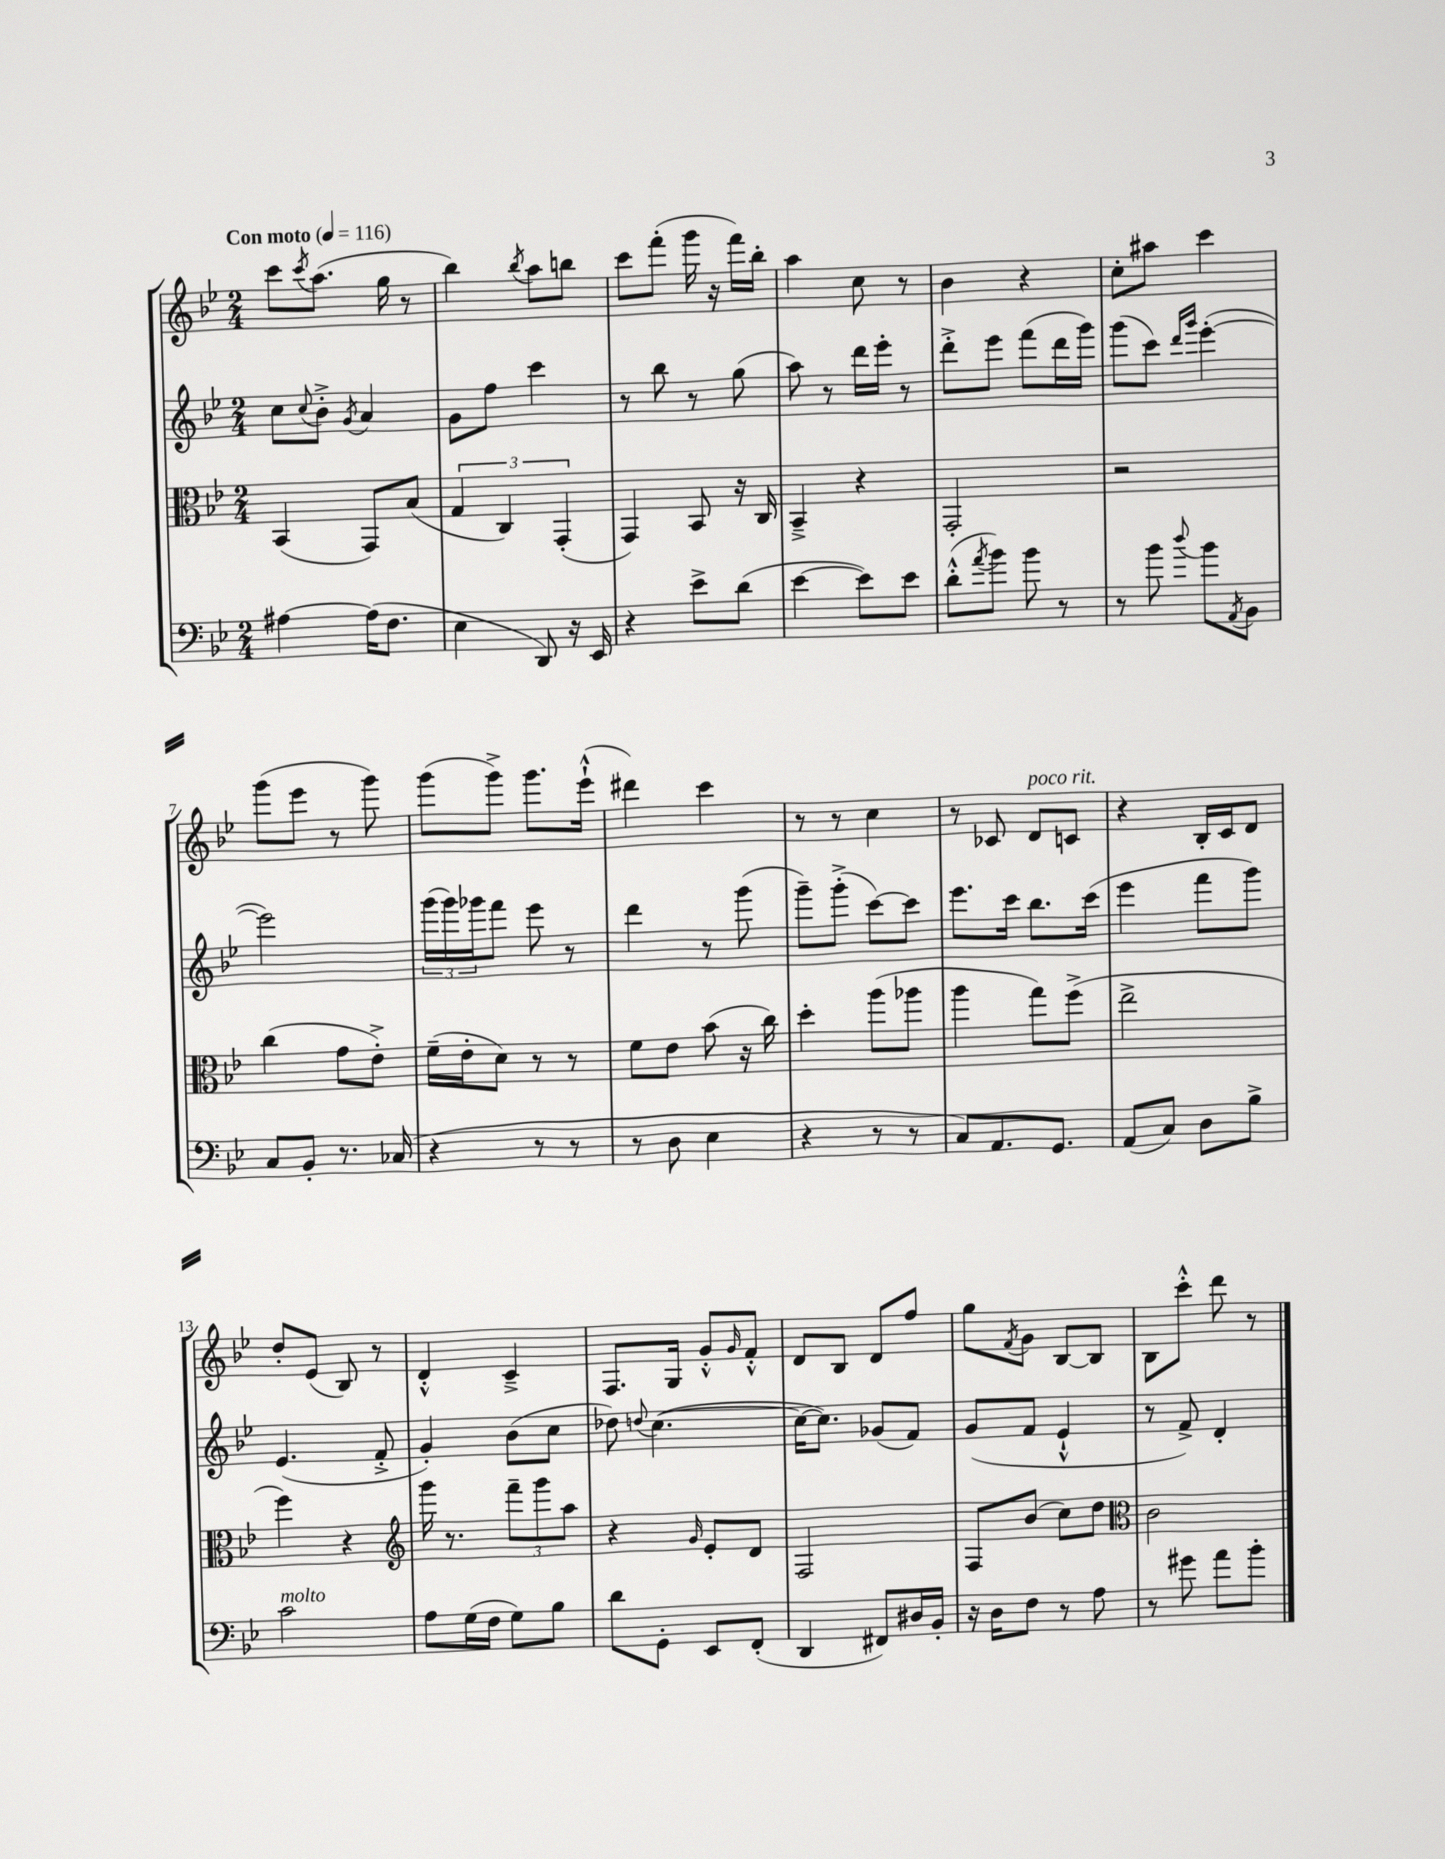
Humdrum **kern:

**kern	**kern	**kern	**kern
*staff4	*staff3	*staff2	*staff1
*clefF4	*clefC3	*clefG2	*clefG2
*k[b-e-]	*k[b-e-]	*k[b-e-]	*k[b-e-]
*M2/4	*M2/4	*M2/4	*M2/4
*MM116	*MM116	*MM116	*MM116
[4A#	(4BB-	8cc	8ccc
.	.	8qqcc	8qccc
.	.	8b-'^	(8.aa
.	.	8qg	.
(16A#]	8GG)	4a	.
8.F	.	.	16gg
.	(8B-	.	8r
=	=	=	=
4E-	6G	8g	4bb-)
.	.	8ff	.
.	6C)	.	.
.	.	.	8qbb-
8DD)	.	4ccc	8aa
.	(6GG'	.	.
16r	.	.	8bb
16EE-	.	.	.
=	=	=	=
4r	4GG)	8r	8ccc
.	.	8bb-	(8fff'
8e-^	8BB-	8r	16ggg
.	.	.	16r
(8d	16r	(8gg	16fff)
.	16C	.	16bb-'
=	=	=	=
[4e-	4BB-~^	8aa)	4aa
.	.	8r	.
8e-])	4r	16ddd	8cc
.	.	16eee-'	.
8e-	.	8r	8r
=	=	=	=
(8d'^^	2GG'	8ddd'^	4b-
8qa	.	.	.
8b-)	.	8eee-	.
8b-	.	(8fff	4r
8r	.	16ddd	.
.	.	16ggg)	.
=	=	=	=
8r	2r	(8ggg	8cc'
8b-	.	8ccc)	8aa#
.	.	16qqddd	.
8qqdd	.	16qqggg	.
8b-	.	([4eee-'	4ccc
8qAA	.	.	.
8BB-	.	.	.
=	=	=	=
8C	(4cc	2eee-])	(8ggg
8BB-'	.	.	8eee-
8.r	8g	.	8r
.	8e-'^)	.	8ggg)
(16C-	.	.	.
=	=	=	=
4r	(16f~	(24ggg	(8ggg
.	.	24ggg)	.
.	16e-'	.	.
.	.	24ggg-	.
.	8d)	8fff	8ggg^)
8r	8r	8eee-	8.ggg
8r	8r	8r	.
.	.	.	(16eee-`^^
=	=	=	=
8r	8f	4ddd	4ddd#)
8D	8e-	.	.
4E-	(8b-	8r	4ccc
.	16r	(8ggg	.
.	16cc)	.	.
=	=	=	=
4r	4dd'	8ggg~)	8r
.	.	(8ggg'^	8r
8r	(8aa	[8ccc)	4cc
8r	8aa-	8ccc]	.
=	=	=	=
8C)	4aa	8.eee-	8r
8.AA	.	.	8c-
.	.	16ccc	.
.	8gg)	8.bb-	8d
8.GG	.	.	.
.	(8ff^	.	8c
.	.	(16ccc	.
=	=	=	=
(8AA	2ee-^	4eee-	4r
8C)	.	.	.
8D	.	8fff	16B-'
.	.	.	16c
8B-^	.	8ggg)	8d
=	=	=	=
2c	4ff)	(4.e-	8dd'
.	.	.	(8e-
.	4r	.	8B-)
.	.	8f'^	8r
=	=	=	=
*	*clefG2	*	*
8A	16ggg	4g')	4d'^^
.	8.r	.	.
(16G	.	.	.
16F	.	.	.
8G)	12fff~	(8b-	4c~^
.	12ggg	.	.
8B-	.	8cc	.
.	12aa	.	.
=	=	=	=
8d	4r	8dd-)	8.F
.	.	8qqdd	.
8GG'	.	([4.cc	.
.	.	.	16G
.	16qqg	.	.
8EE-	8e-'	.	8g'^^
.	.	.	16qqg
(8FF'	8d	.	8f'^^
=	=	=	=
4DD	2F	16cc_	8d
.	.	8.cc])	.
.	.	.	8B-
8FF#)	.	(8g-	8d
16D#	.	8f)	8ff
16BB-'	.	.	.
=	=	=	=
16r	8F	(8g	8gg
16D	.	.	.
.	.	.	8qf
8F	(8b-	8f	8g
8r	8cc)	4e-`^^	[8B-
8A	8dd	.	8B-]
=	=	=	=
*	*clefC3	*	*
8r	2c	8r	8B-
8g#	.	8f^)	8ccc'^^
8a	.	4d'	8ddd
8b-'	.	.	8r
==	==	==	==
*-	*-	*-	*-
